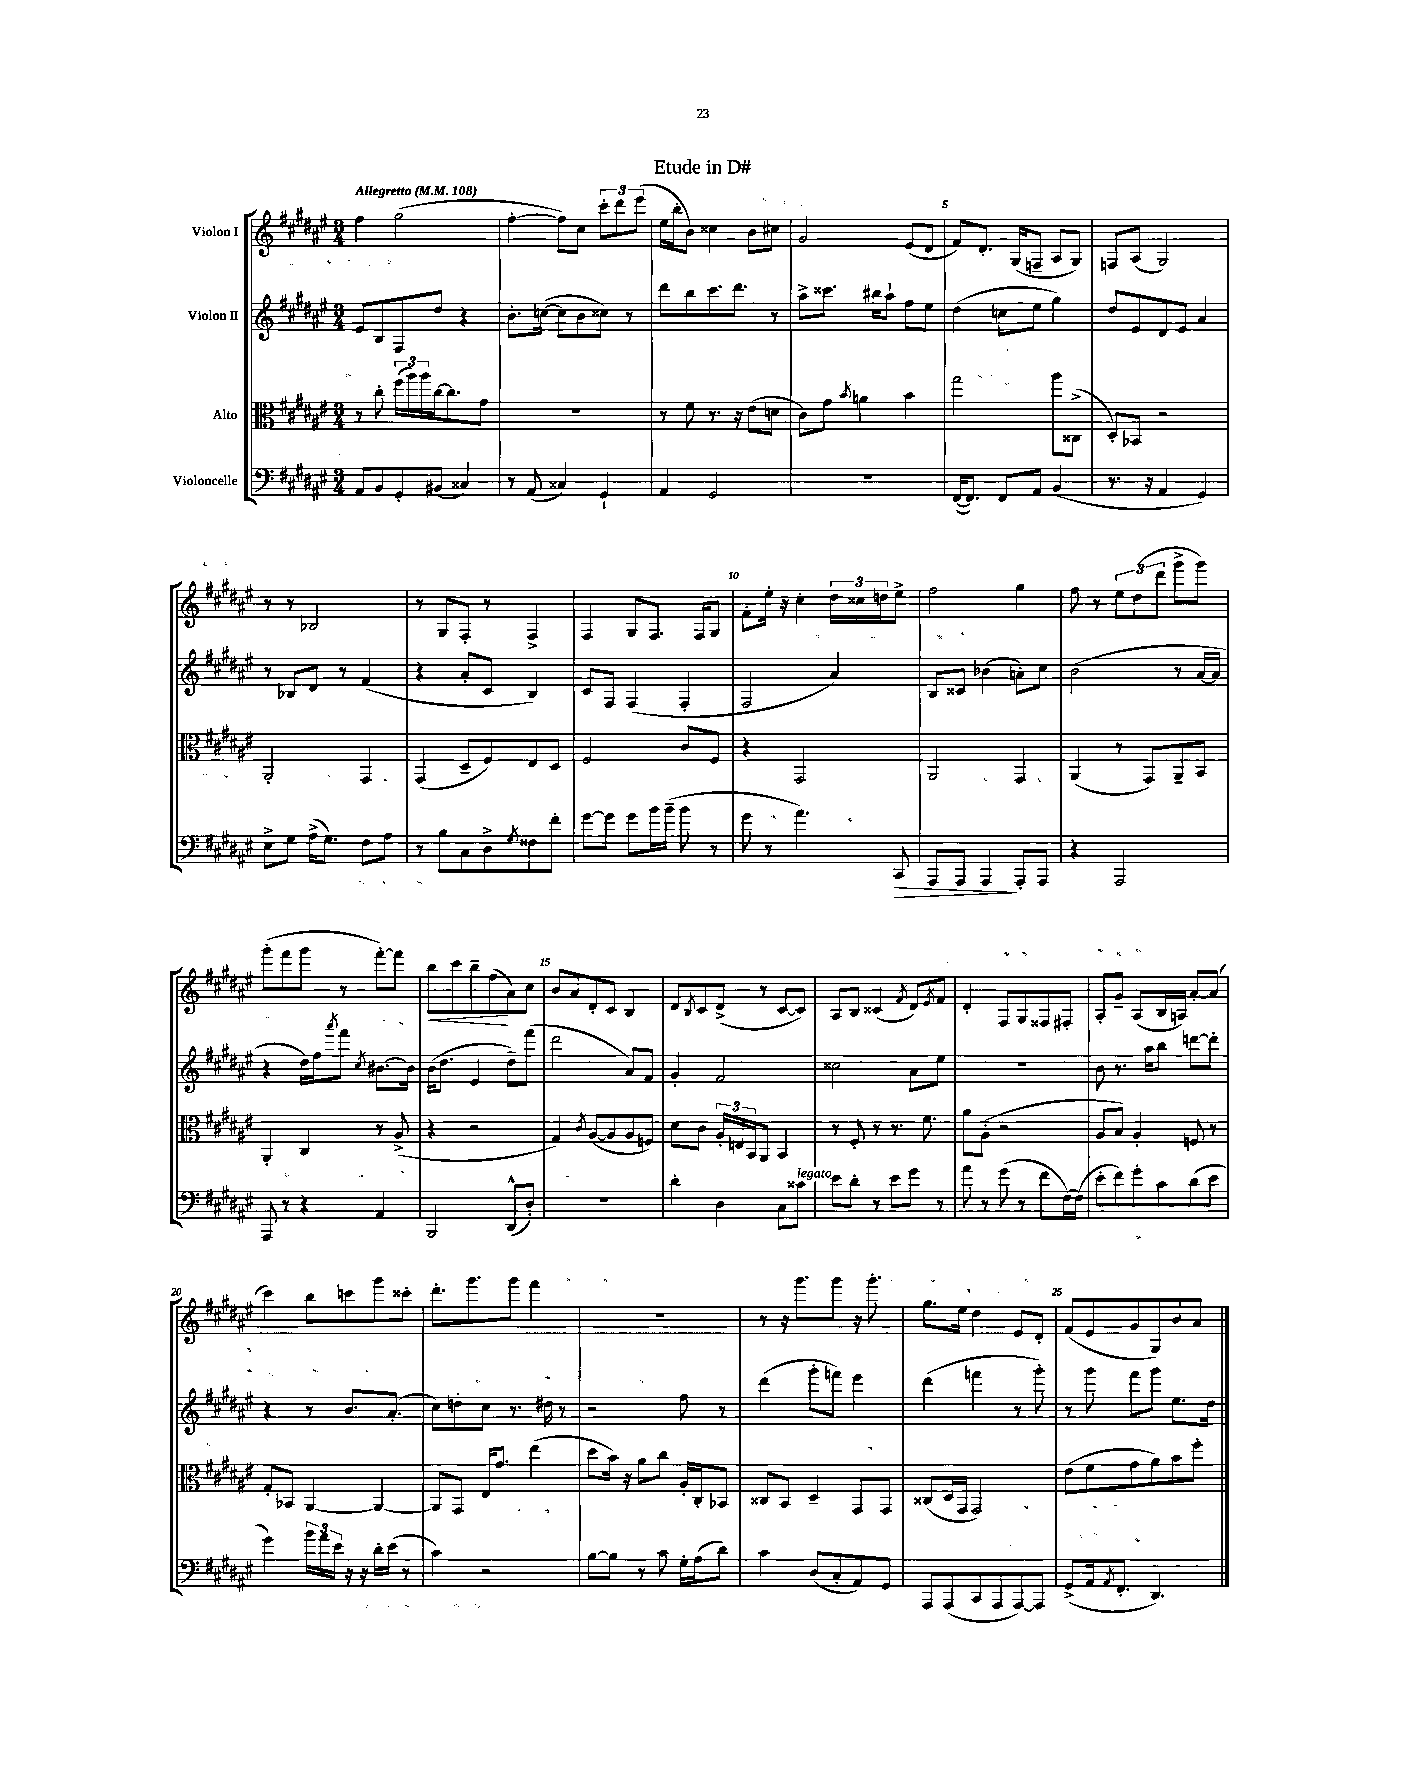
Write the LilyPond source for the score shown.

\header { title = "Etude in D#" }
<<
\new StaffGroup <<
\new Staff = "s0" \with { instrumentName = "Violon I" } {
    \clef treble \key fis \major \numericTimeSignature \time 3/4 \tempo "Allegretto" 4 = 108
    fis''4 gis''2( |
    fis''4~-. fis''8) cis''8 \tuplet 3/2 { cis'''8-. dis'''8 eis'''8( } |
    eis''16 b''16-. b'8) cisis''4 b'8 cis''8 |
    gis'2 eis'8( dis'8 |
    fis'8) dis'8.-. gis16( f8-- ais8 gis8) |
    f8 ais8( gis2) |
    r8 r8 bes2 |
    r8 gis8 fis8-. r8 fis4-> |
    fis4 gis8 fis8. fis16 gis8 |
    fis'8-. eis''16-. r16 cis''4-. \tuplet 3/2 { dis''16 cisis''16 d''16 } eis''8-> |
    fis''2 gis''4 |
    fis''8 r8 \tuplet 3/2 { eis''8 dis''8( dis'''8 } gis'''8-> gis'''8) |
    gis'''8-.( fis'''8 gis'''8 r8 fis'''8~-.) fis'''8 |
    b''8\< cis'''8 b''8-- fis''8\!( ais'8) cis''8 |
    b'8 ais'8 dis'8-. cis'8 b4 |
    dis'8 \acciaccatura { b8 } cis'8 dis'8->( r8 cis'8~ cis'8) |
    ais8 b8 cisis'4( \acciaccatura { fis'8 } dis'8) \acciaccatura { eis'8 } fis'8 |
    dis'4-. fis8 gis8 fisis8 fis8-. |
    ais8-. gis'8-- ais8( b16 a16) ais'8~-. ais'8( |
    cis'''4) b''8 c'''8 gis'''8 cisis'''8-. |
    dis'''8.-. gis'''8. gis'''8 fis'''4 |
    R2. |
    r8 r16 gis'''8. gis'''8 r16 gis'''8.-. |
    gis''8. eis''16 dis''4 eis'8 dis'8-. |
    fis'8( eis'8 gis'8 gis8) b'8 ais'8 \bar "|." |
}
\new Staff = "s1" \with { instrumentName = "Violon II" } {
    \clef treble \key fis \major \numericTimeSignature \time 3/4
    eis'8 b8 fis8 dis''8 r4 |
    b'8.-. c''16~( c''8 b'8 cisis''8) r8 |
    dis'''8 b''8 cis'''8. dis'''8. r8 |
    ais''8-> cisis'''8. bis''16 ais''8-! fis''8 eis''8 |
    dis''4( c''8 eis''8 gis''4) |
    dis''8 eis'8 dis'8 eis'8 ais'4 |
    r8 bes8 dis'8 r8 fis'4( |
    r4 ais'8-. cis'8 b4) |
    cis'8 fis8 fis4( fis4-. |
    fis2 ais'4) |
    b8 cisis'8 bes'4( a'8-.) cis''8 |
    b'2( r8 ais'16~ ais'16 |
    r4 dis''16) fis''16 \acciaccatura { ais'''8 } fis'''8 \acciaccatura { cis''8 } bis'8.~ bis'16 |
    b'16( dis''8. eis'4 dis''8--) fis'''8( |
    dis'''2 ais'8) fis'8 |
    gis'4-. fis'2 |
    cisis''2 ais'8 eis''8 |
    R2. |
    b'8 r8. ais''16 b''8 d'''8~ d'''8-. |
    r4 r8 b'8. ais'8.-.( |
    cis''8) d''8-. cis''8 r8. dis''16 r8 |
    r2 fis''8 r8 |
    dis'''4( gis'''8-. f'''8) eis'''4 |
    dis'''4( f'''4 r8 gis'''8-.) |
    r8 gis'''8 fis'''8 gis'''8 eis''8. dis''16 \bar "|." |
}
\new Staff = "s2" \with { instrumentName = "Alto" } {
    \clef alto \key fis \major \numericTimeSignature \time 3/4
    r8 cis''8-. \tuplet 3/2 { fis''16( ais''16) ais''16 } cis''16~ cis''8. gis'8 |
    R2. |
    r8 fis'8 r8. r16 eis'8( d'8 |
    cis'8) gis'8 \acciaccatura { b'8 } a'4 b'4 |
    gis''2 ais''8 cisis8->( |
    dis8-.) bes,8 r2 |
    ais,2-. gis,4 |
    gis,4( dis8-- fis8) eis8 dis8 |
    fis2 cis'8 fis8 |
    r4 gis,2 |
    ais,2 gis,4 |
    ais,4( r8 gis,8) ais,8-- b,8 |
    ais,4-. cis4 r8 ais8->( |
    r4 r2 |
    gis4) \acciaccatura { cis'8 } ais8~( ais8 ais8 f8) |
    dis'8 cis'8 \tuplet 3/2 { ais16-. e16 b,16 } ais,8 b,4 |
    r8 fis8-. r8 r8. fis'8. |
    ais'8 ais8-.( r2 |
    ais8 b8) ais4-. f8 r8 |
    gis8-. bes,8 ais,4~ ais,4~ |
    ais,8 gis,8 eis16 gis'8. eis''4( |
    dis''8 b'16) r16 ais'8 cis''8 ais16-. cis16-. bes,8 |
    cisis8 b,8 dis4-- gis,8 gis,8 |
    cisis8( dis16 gis,16 gis,2) |
    eis'8( fis'8 gis'8 ais'8) b'8 fis''8-. \bar "|." |
}
\new Staff = "s3" \with { instrumentName = "Violoncelle" } {
    \clef bass \key fis \major \numericTimeSignature \time 3/4
    ais,8 b,8 gis,8-. bis,8( cisis4) |
    r8 ais,8( cisis4) gis,4-! |
    ais,4 gis,2 |
    R2. |
    fis,16~( fis,8.) fis,8 ais,8 b,4( |
    r8. r16 ais,4 gis,4) |
    eis8-> gis8 ais16->( gis8.) fis8 ais8 |
    r8 b8 cis8 dis8-> \acciaccatura { gis8 } fisis8 fis'8-. |
    gis'8~ gis'8 gis'8 b'16 b'16--( b'8 r8 |
    gis'8 r8 ais'4.) cis,8\> |
    ais,,8 ais,,8 ais,,4\! ais,,8-. ais,,8 |
    r4 ais,,2 |
    ais,,8 r8 r4 ais,4 |
    b,,2 dis,8-^( dis8-.) |
    R2. |
    dis'4-. dis4 cis8 cisis'8^\markup { \italic "legato" } |
    eis'8 dis'8-. r8 eis'8 gis'8 r8 |
    ais'8 r8 gis'8( r8 fis'8 fis16~) fis16( |
    eis'8-. fis'8) gis'8-. cis'8 dis'8( eis'8 |
    gis'4) \tuplet 3/2 { b'16 ais'16 eis'16 } r16 r16 dis'16-. eis'16( r8 |
    cis'4) r2 |
    b8~ b8 r8 cis'8 gis16-. ais16( dis'8) |
    cis'4 dis8( cis8-. ais,8) gis,8 |
    ais,,8 ais,,8( cis,8 ais,,8 ais,,8~) ais,,8 |
    gis,8->( ais,16 \acciaccatura { ais,8 } fis,8.-. dis,4.) \bar "|." |
}
>>
>>
\layout { \context { \Score \override BarNumber.break-visibility = ##(#f #t #t) barNumberVisibility = #(every-nth-bar-number-visible 5) } }
